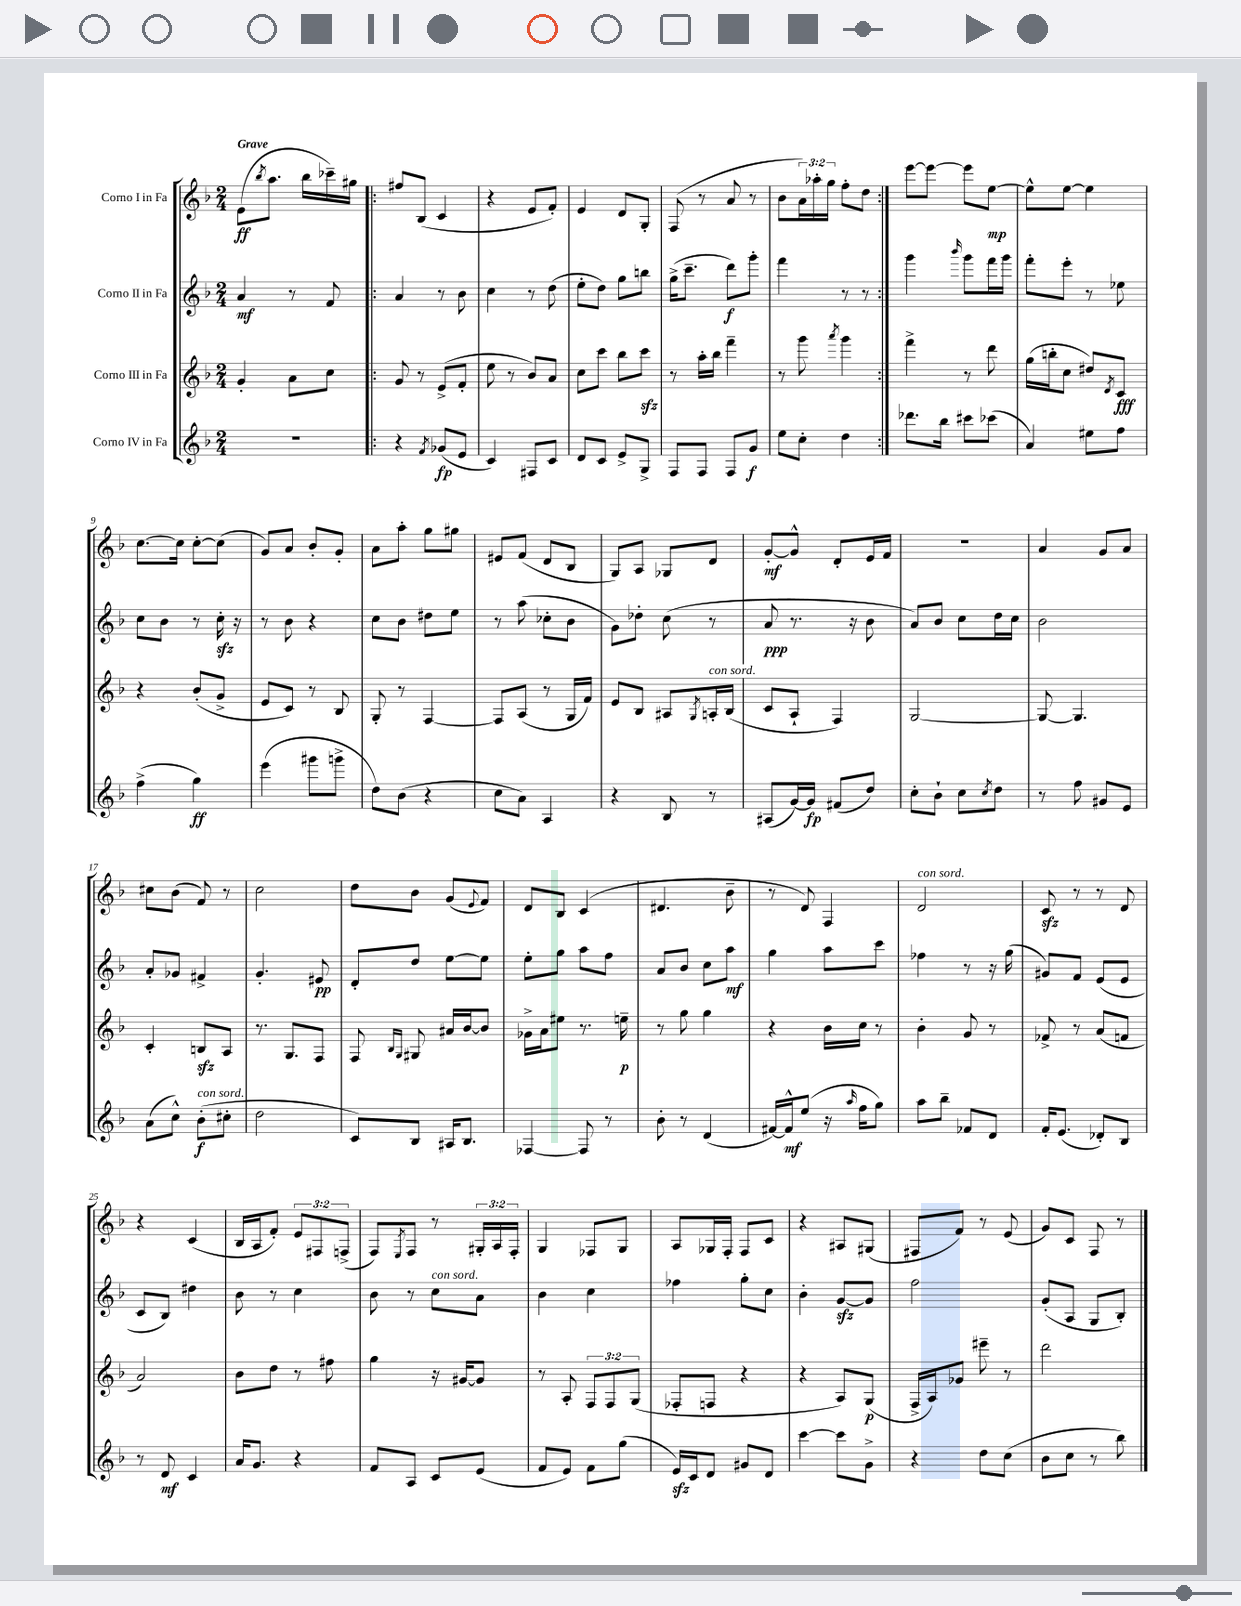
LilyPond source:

<<
\new StaffGroup <<
\new Staff = "s0" \with { instrumentName = "Corno I in Fa" } {
    \clef treble \key f \major \numericTimeSignature \time 2/4 \override Staff.TupletNumber.text = #tuplet-number::calc-fraction-text \tempo "Grave"
    e'8\ff( \acciaccatura { bes''8 } a''8. bes''16 ces'''16--) gis''16 |
    \repeat volta 2 { fis''8 bes8( c'4 |
    r4 e'8 f'8-.) |
    e'4 d'8 g8-. |
    f8( r8 a'8 r8 |
    bes'8 \tuplet 3/2 { a'16) aes''16-. g''16 } f''8-. d''8 | }
    e'''8~ e'''8~ e'''8 e''8~\mp |
    e''8-^ e''8~ e''4 |
    c''8.~ c''16 c''8~-. c''8( |
    g'8) a'8 bes'8-. g'8-. |
    a'8 a''8-. g''8 gis''8 |
    eis'8 f'8( d'8 bes8 |
    g8) a8 ges8 d'8 |
    g'8~-.\mf g'8-^ d'8-. e'16 f'16 |
    r2 |
    a'4 g'8 a'8 |
    cis''8 bes'8( f'8) r8 |
    c''2 |
    d''8 bes'8 g'8( \appoggiatura { e'8 } f'8) |
    d'8 bes8 c'4( |
    dis'4. bes'8-- |
    r8 d'8) f4 |
    d'2^\markup { \italic "con sord." } |
    c'8\sfz r8 r8 d'8 |
    r4 c'4( |
    bes16 a16 f'8-.) \tuplet 3/2 { e'8 fis8 f8->( } |
    f8) \acciaccatura { e8 } f8 r8 \tuplet 3/2 { gis16-. a16 f16-. } |
    g4 fes8 g8 |
    a8 ges16 f16-. f8 c'8 |
    r4 ais8 gis8( |
    fis8 f'8) r8 e'8( |
    g'8) c'8 f8 r8 \bar "|." |
}
\new Staff = "s1" \with { instrumentName = "Corno II in Fa" } {
    \clef treble \key f \major \numericTimeSignature \time 2/4
    a'4\mf r8 f'8 |
    \repeat volta 2 { a'4 r8 bes'8 |
    c''4 r8 d''8( |
    e''8-. d''8) g''8 b''8 |
    g''16->( c'''8.-- d'''8\f) g'''8-. |
    f'''4 r8 r8 | }
    g'''4 \grace { bes'''16 } g'''8 f'''16 g'''16 |
    f'''8-. e'''8-. r8 ees''8 |
    c''8 bes'8 r8 c''16-.\sfz r16 |
    r8 bes'8 r4 |
    c''8 bes'8 dis''8 e''8 |
    r8 a''8( ces''8-. bes'8 |
    g'8) des''8-. c''8( r8 |
    a'8\ppp r8. r16 bes'8 |
    a'8) bes'8 c''8 d''16 c''16 |
    bes'2 |
    a'8-. ges'8 fis'4-> |
    g'4.-. eis'8\pp |
    d'8-. d''8 e''8~ e''8 |
    e''8-. g''8 a''8 f''8 |
    a'8 bes'8 c''8 a''8\mf |
    g''4 a''8 c'''8 |
    fes''4 r8 r16 g''16( |
    gis'8) f'8 e'8( e'8 |
    c'8 bes8) dis''4 |
    bes'8 r8 c''4 |
    bes'8 r8 c''8^\markup { \italic "con sord." } a'8 |
    bes'4 c''4 |
    fes''4 g''8-. c''8 |
    bes'4-. g'8~\sfz g'8 |
    f''2 |
    g'8-.( a8 g8 bes8-.) \bar "|." |
}
\new Staff = "s2" \with { instrumentName = "Corno III in Fa" } {
    \clef treble \key f \major \numericTimeSignature \time 2/4 \override Staff.TupletNumber.text = #tuplet-number::calc-fraction-text
    g'4-. a'8 c''8 |
    \repeat volta 2 { g'8 r8 e'8->( f'8-. |
    e''8 r8 bes'8) a'8 |
    c''8 c'''8 bes''8 c'''8\sfz |
    r8 a''16-. bes''16 f'''4-- |
    r8 g'''8 \acciaccatura { a'''8 } g'''4 | }
    f'''4-> r8 d'''8 |
    g''16( b''16-. c''8 dis''8) \acciaccatura { d'8 } c'8\fff |
    r4 bes'8-.( g'8-> |
    e'8 c'8) r8 bes8 |
    g8-. r8 f4~ |
    f8 a8( r8 g16 f'16) |
    e'8 bes8 ais8 \acciaccatura { g8 } a16-.^\markup { \italic "con sord." } bes16( |
    c'8 a8-! f4) |
    g2~ |
    g8~ g4. |
    c'4-. b8\sfz a8 |
    r8. g8. f8 |
    f8 \grace { bes16 g16 } gis8 ais'16 bes'16~ bes'8 |
    ges'16-> a'16 eis''8 r8. e''16--\p |
    r8 g''8 g''4 |
    r4 bes'16 c''16 r8 |
    bes'4-. g'8 r8 |
    fes'8-> r8 a'8( f'8 |
    a'2) |
    bes'8 d''8 r8 fis''8 |
    g''4 r16 gis'16~ gis'8 |
    r8 a8-. \tuplet 3/2 { f8 f8 g8( } |
    fes8-. f8 r4 |
    r4 a8) g8\p( |
    f16-> a16) ges'8 eis'''8-- r8 |
    d'''2 \bar "|." |
}
\new Staff = "s3" \with { instrumentName = "Corno IV in Fa" } {
    \clef treble \key f \major \numericTimeSignature \time 2/4
    R2 |
    \repeat volta 2 { r4 \acciaccatura { f'8 } ges'8\fp( e'8 |
    c'4) fis8 c'8 |
    d'8 c'8 e'8-> g8-> |
    f8 f8 f8 g'8\f |
    e''8 c''8-. d''4 | }
    des'''8. bes''16 cis'''8 ces'''8( |
    a'4) eis''8 f''8 |
    f''4->( g''4\ff) |
    e'''4( gis'''8 g'''8-> |
    d''8) bes'8( r4 |
    c''8 a'8) a4 |
    r4 bes8 r8 |
    ais8( g'16~) g'16\fp fis'8( d''8) |
    c''8-. bes'8-! c''8 \acciaccatura { c''8 } d''8 |
    r8 f''8 gis'8 e'8 |
    a'8( c''8-^) bes'8-.\f^\markup { \italic "con sord." }( cis''8-. |
    d''2 |
    c'8) bes8 ais16 bes8. |
    fes4~ fes8 r8 |
    bes'8-. r8 d'4( |
    fis'16~) fis'16-^\mf e''8( r16 \grace { a''16 } f''16 g''8) |
    a''8 bes''8-- fes'8 d'8 |
    f'16-. e'8.( des'8-.) bes8 |
    r8 d'8\mf c'4 |
    a'16 g'8. r4 |
    f'8 a8 c'8 e'8( |
    f'8 e'8) f'8 g''8( |
    e'16\sfz) c'16 d'8 gis'8 d'8 |
    c'''4~ c'''8 g'8-> |
    r4 d''8 c''8( |
    bes'8 c''8 r8 bes''8) \bar "|." |
}
>>
>>
